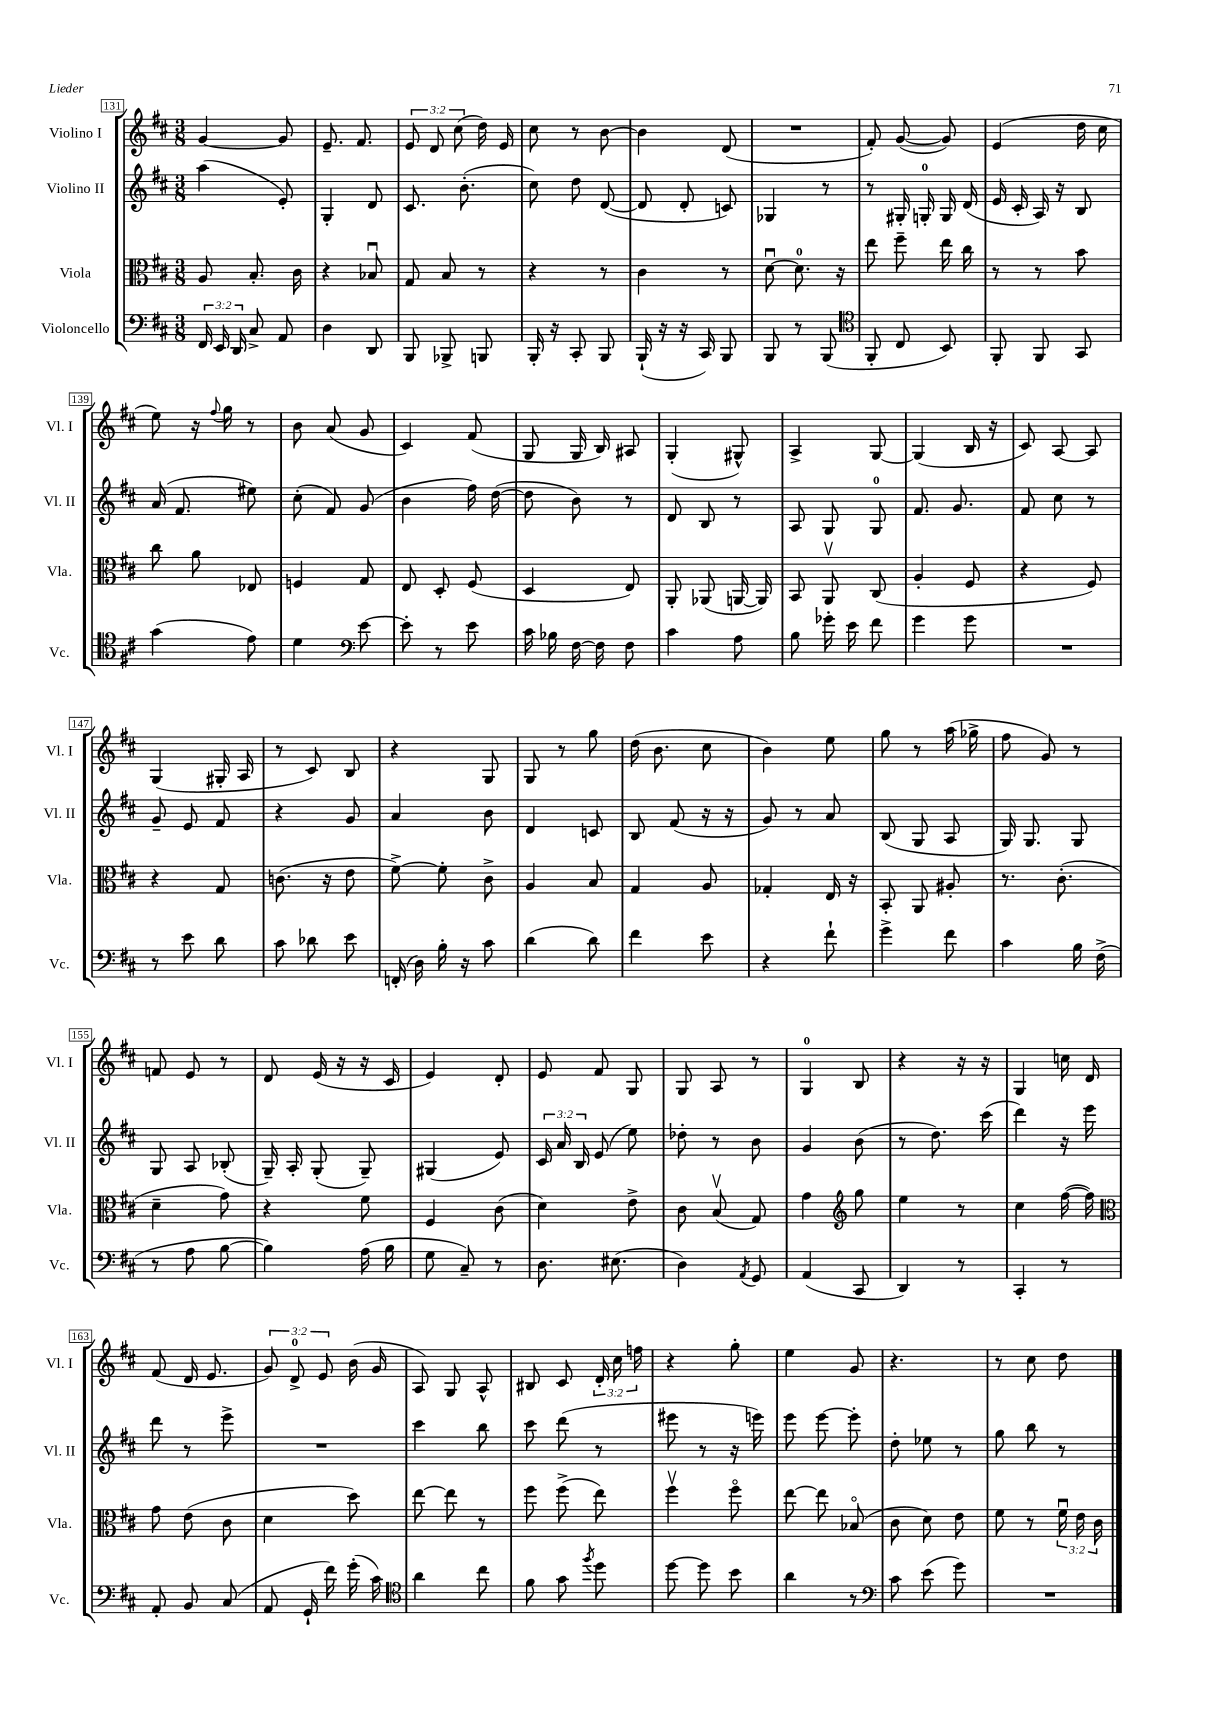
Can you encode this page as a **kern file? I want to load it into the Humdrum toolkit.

**kern	**kern	**kern	**kern
*staff4	*staff3	*staff2	*staff1
*clefF4	*clefC3	*clefG2	*clefG2
*k[f#c#]	*k[f#c#]	*k[f#c#]	*k[f#c#]
*M3/8	*M3/8	*M3/8	*M3/8
24FF#	8A	(4aa	[4g
24EE	.	.	.
24DD	.	.	.
8C#^	8.B'	.	.
8AA	.	8e')	8g]
.	16c#	.	.
=	=	=	=
4D	4r	4G'	8.e~
.	.	.	8.f#
8DD	8B-u	8d	.
=	=	=	=
8BBB	8G	8.c#	12e
.	.	.	12d
8BBB-^	8B	.	.
.	.	.	(12cc#
.	.	(8.b'	.
8BBB	8r	.	16dd)
.	.	.	16e
=	=	=	=
16BBB'	4r	8cc#)	8cc#
16r	.	.	.
8CC#'	.	8dd	8r
8BBB	8r	([8d	[8b
=	=	=	=
(16BBB`	4c#	8d]	4b]
16r	.	.	.
16r	.	8d'	.
16CC#)	.	.	.
8BBB	8r	8c)	(8d
=	=	=	=
8BBB	[8du	4G-	4.r
8r	8.d]	.	.
(8BBB	.	8r	.
.	16r	.	.
=	=	=	=
*clefC4	*	*	*
8FF#'	8ee	8r	8f#')
8C#	8ff#~	16G#'	([8g
.	.	16G'	.
8BB)	16ee	16G	8g])
.	16cc#	(16d	.
=	=	=	=
8FF#'	8r	16e	(4e
.	.	16c#'	.
8FF#	8r	16A)	.
.	.	16r	.
8GG	8b	8B	16dd
.	.	.	16cc#
=	=	=	=
(4g	8cc#	(16a	8ee)
.	.	8.f#	.
.	8a	.	16r
.	.	.	8qqff#
.	.	.	16gg
8e)	8E-	8ee#)	8r
=	=	=	=
4d	4F	(8cc#'	8b
.	.	8f#)	(8a
*clefF4	*	*	*
[8e	8G	(8g	8g
=	=	=	=
8e']	8E	4b	4c#)
8r	8D'	.	.
8e	(8F#	16ff#)	(8f#
.	.	([16dd	.
=	=	=	=
16c#	4D	8dd]	8G
16B-	.	.	.
[16F#	.	8b)	16G
16F#]	.	.	16B)
8F#	8E)	8r	8A#
=	=	=	=
4c#	8AA'	8d	(4G'
.	(8AA-	8B	.
8A	[16AA	8r	8G#^^)
.	16AA])	.	.
=	=	=	=
8B	8BB	8A	4A^
16g-'	8AAv	8G	.
16e	.	.	.
8f#	(8C#	8G	[8G
=	=	=	=
4g	4A'	8.f#	(4G]
.	.	8.g	.
8g	8F#	.	16B
.	.	.	16r
=	=	=	=
4.r	4r	8f#	8c#)
.	.	8cc#	[8A
.	8F#)	8r	8A]
=	=	=	=
8r	4r	8g~	(4G
8e	.	8e	.
8d	8G	8f#	16G#'
.	.	.	16A
=	=	=	=
8c#	(8.c	4r	8r
8d-	.	.	8c#)
.	16r	.	.
8e	8e	8g	8B
=	=	=	=
(16FF'	[8f#^)	4a	4r
16D)	.	.	.
16B'	8f#']	.	.
16r	.	.	.
8c#	8c#^	8b	8G
=	=	=	=
(4d	4A	4d	8G
.	.	.	8r
8d)	8B	8c	8gg
=	=	=	=
4f#	4G	8B	(16dd
.	.	.	8.b
.	.	(8f#	.
8e	8A	16r	8cc#
.	.	16r	.
=	=	=	=
4r	4G-'	8g)	4b)
.	.	8r	.
8f#`	16E	8a	8ee
.	16r	.	.
=	=	=	=
4g^	8BB'	(8B	8gg
.	8AA	8G	8r
8f#	8A#'	8A	(16aa
.	.	.	16gg-^
=	=	=	=
4c#	8.r	16G)	8ff#
.	.	8.G	.
.	.	.	8g)
.	(8.c#'	.	.
16B	.	8G	8r
(16F#^	.	.	.
=	=	=	=
8r	4d~	8G	8f
8A	.	8A	8e
[8B	8g)	(8B-'	8r
=	=	=	=
4B])	4r	16G~)	8d
.	.	16A'	.
.	.	(8G'	(16e
.	.	.	16r
(16A	8f#	8G~)	16r
16B	.	.	16c#
=	=	=	=
8G	4F#	(4G#	4e)
8C#~)	.	.	.
8r	(8c#	8e)	8d'
=	=	=	=
8.D	4d)	24c#	8e
.	.	24a	.
.	.	24B	.
.	.	(8e	8f#
(8.E#	.	.	.
.	8e^	8ee)	8G
=	=	=	=
4D)	8c#	8dd-'	8G
.	(8Bv	8r	8A
8qAA	.	.	.
8GG	8G)	8b	8r
=	=	=	=
(4AA	4g	4g	4G
*	*clefG2	*	*
8CC#	8gg	(8b	8B
=	=	=	=
4DD)	4ee	8r	4r
.	.	8.dd)	.
8r	8r	.	16r
.	.	(16ccc#	16r
=	=	=	=
4CC#'	4cc#	4ddd)	4G
8r	([16ff#	16r	16cc
.	16ff#])	16eee	16d
=	=	=	=
*	*clefC3	*	*
8AA'	8g	8ddd	(8f#
8BB	(8e	8r	16d
.	.	.	8.e
(8C#	8c#	8eee^	.
=	=	=	=
8AA	4d	4.r	12g)
.	.	.	12d^
16GG`	.	.	.
.	.	.	12e
16f#)	.	.	.
(16g'	8dd)	.	(16b
16c#)	.	.	16g
=	=	=	=
*clefC4	*	*	*
4a	[8ee	4ccc#	8A)
.	8ee]	.	8G
8cc#	8r	8bb	8A^^
=	=	=	=
8f#	8ff#	8ccc#	8B#
8g	(8ff#^	(8ddd	8c#
8qff#	.	.	.
8dd	8ee)	8r	24d'
.	.	.	24cc#
.	.	.	24ff
=	=	=	=
[8dd	4ff#v	8eee#	4r
8dd]	.	8r	.
8b	8ff#o	16r	8gg'
.	.	16eee)	.
=	=	=	=
4a	[8ee	8eee	4ee
.	8ee]	[8eee	.
8r	(8B-o	8eee']	8g
=	=	=	=
*clefF4	*	*	*
8c#	8c#	8dd'	4.r
(8e	8d)	8ee-	.
8g)	8e	8r	.
=	=	=	=
4.r	8f#	8gg	8r
.	8r	8bb	8cc#
.	24f#u	8r	8dd
.	24e	.	.
.	24c#	.	.
==	==	==	==
*-	*-	*-	*-
